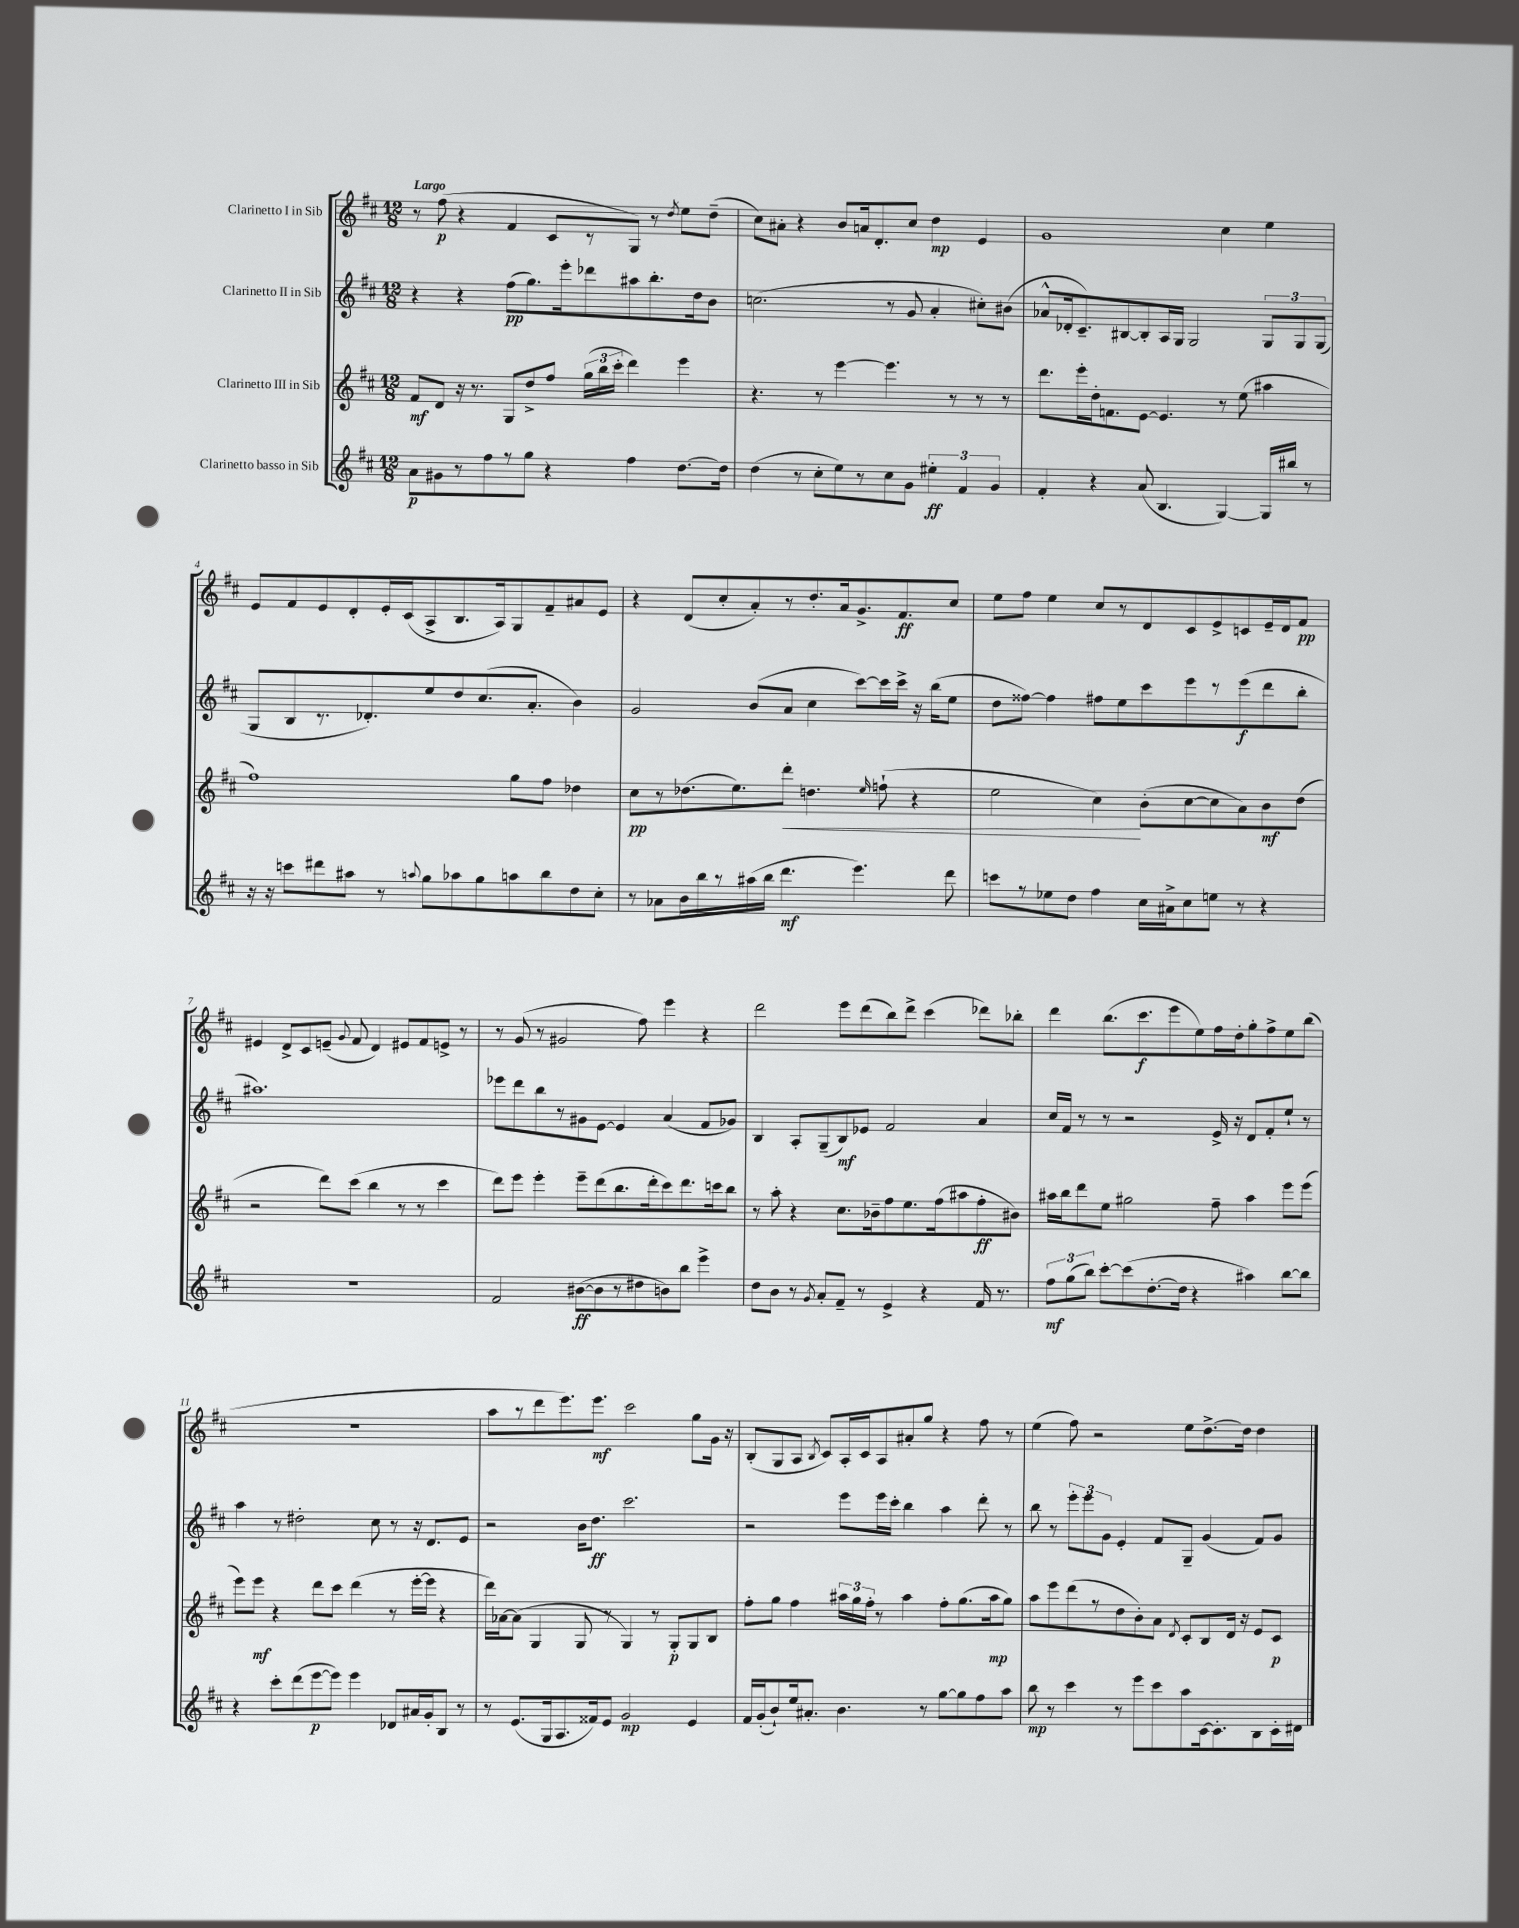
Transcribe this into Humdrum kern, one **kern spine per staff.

**kern	**kern	**kern	**kern
*staff4	*staff3	*staff2	*staff1
*clefG2	*clefG2	*clefG2	*clefG2
*k[f#c#]	*k[f#c#]	*k[f#c#]	*k[f#c#]
*M12/8	*M12/8	*M12/8	*M12/8
8a	8f#	4r	8r
8g#	8d	.	(8ff#
8r	16r	4r	4r
.	8.r	.	.
8ff#	.	.	.
8r	8G	(8ff#	4f#
8gg	8dd^	8.gg)	.
4r	8ff#	.	8c#
.	.	16eee'	.
.	(24gg	8ddd-	8r
.	24bb	.	.
.	24ccc#'	.	.
4ff#	4ddd)	8aa#	8G)
.	.	8.bb'	8r
.	.	.	8qdd
[8.dd	4eee	.	8ee
.	.	16dd	.
.	.	8b	(8dd~
16dd]	.	.	.
=	=	=	=
(4dd	4.r	(2.cc	8cc#)
.	.	.	8a#'
8r	.	.	4r
8cc#'	8r	.	.
8ee)	[4eee	.	8b
8r	.	.	16a
.	.	.	8.d'
8cc#	4.eee]	8r	.
8g	.	8g	8cc#
6ee#'	.	4a'	4dd
.	8r	.	.
6f#	.	.	.
.	8r	8cc#')	4e
6g	.	.	.
.	8r	(8b#	.
=	=	=	=
4f#'	8.ddd	8a-^^	1g
.	.	16d-'	.
.	16eee'	8.c#~)	.
4r	16dd'	.	.
.	8.f	.	.
.	.	[8B#	.
(8a	[8e	8B#']	.
4.B	4.e]	16A	.
.	.	16G	.
.	.	2G	.
[4G)	8r	.	4cc#
.	(8ee	.	.
16G]	4aa#	12G	4ee
16bb#	.	.	.
.	.	12G	.
8r	.	.	.
.	.	(12G	.
=	=	=	=
16r	1ff#)	8G	8e
16r	.	.	.
8ccc	.	8B	8f#
8ddd#	.	8.r	8e
8aa#	.	.	8d'
.	.	8.d-')	.
8r	.	.	16e'
.	.	.	(16c#
8qqaa	.	.	.
8gg	.	8ee	8A^
8aa-	.	8dd	8.B
8gg	.	(8.cc#	.
.	.	.	16A)
8aa	8gg	.	8G
.	.	8.a'	.
8bb	8ff#	.	8f#~
8dd	4dd-	4b)	8a#
8cc#'	.	.	8e
=	=	=	=
8r	8cc#	2g	4r
8a-	8r	.	.
16b	(8.dd-	.	(8d
16bb	.	.	.
8r	.	.	8cc#'
.	8.ee)	.	.
(16aa#	.	(8b	8a')
16bb	.	.	.
4.ddd	8ddd'	8a	8r
.	4.dd	4cc#	8.dd'
.	.	.	16a
4.eee)	.	[8ccc#)	8.g^
.	16qqee	.	.
.	(8ff`	16ccc#]	.
.	.	16ccc#^	8.f#
.	4r	16r	.
.	.	(16bb	.
8ddd	.	8ee	8cc#
=	=	=	=
8ccc	2ee	8dd	8ee
8r	.	[8ff##)	8ff#
8ee-	.	4ff##]	4ee
8dd	.	.	.
4ff#	4cc#)	8ff#	8cc#
.	.	8ee	8r
16cc#	(8b'	8ccc#	8d
16a#^	.	.	.
8cc#	[8cc#	8eee	8c#
8ee	8cc#]	8r	8e^
8r	8a)	(8eee	8c
4r	8b	8ddd	16e~
.	.	.	16d
.	(8dd	8bb'	8f#
=	=	=	=
1.r	2r	1.aa#)	4e#
.	.	.	8d^
.	.	.	8c#
.	8ddd)	.	(8e~
.	.	.	8qqg
.	(8ccc#	.	8f#
.	4bb	.	4d)
.	8r	.	8e#
.	8r	.	8f#
.	4ccc#	.	8e^
.	.	.	8r
=	=	=	=
2f#	8ddd)	8eee-	8r
.	8eee	8ddd	(8g
.	4eee'	8bb	8r
.	.	8r	2g#
([8b#	8eee~	8g#	.
8b#]	(8ddd	[8e	.
8r	8.bb	4e]	.
8dd#	.	.	8ff#)
.	16ddd'	.	.
8b)	8ccc#)	(4a	4eee
8bb	8.ddd	.	.
4eee^	.	8f#	4r
.	16ccc	.	.
.	8bb	8g-)	.
=	=	=	=
8dd	8r	4B	2ddd
8b	8aa'	.	.
8r	4r	8A'	.
8qg	.	.	.
8a'	.	(8G~	.
8f#~	8.cc#	8B)	8eee
8r	.	8e-	(8ddd
.	16b-~	.	.
4e^	8ff#	2f#	8bb)
.	8.ee	.	8ddd^
4r	.	.	(4ccc#
.	(16ff#	.	.
.	8aa#	.	.
16f#	8ff#'	4a	8ddd-)
8.r	.	.	.
.	8b#)	.	8bb-'
=	=	=	=
12ff#	16aa#	16cc#	4ddd
.	16bb	16f#	.
(12gg	.	.	.
.	8ddd	8r	.
12bb)	.	.	.
[8ccc#'	8ee	8r	(8.bb
(8ccc#]	2gg#	2r	.
.	.	.	8.ccc#
[8.dd'	.	.	.
.	.	.	8eee
16dd]	.	.	.
4r	.	.	8ee)
.	8ff#~	16e^	16ff#
.	.	16r	16dd'
4aa#)	4aa#	8d	8gg'
.	.	8f#'	8ff#^
[8bb	8eee	8ee`	8ee
8bb]	(8eee	8r	(8bb
=	=	=	=
4r	8eee)	4aa	1.r
.	8eee	.	.
8ccc#'	4r	8r	.
(8ddd	.	2dd#'	.
[8eee	8ddd	.	.
8eee])	8ccc#	.	.
4eee	(4ddd	.	.
.	.	8cc#	.
8d-	8r	8r	.
16a#	[16eee'	16r	.
16g'	16eee]	8.d	.
8B	4r	.	.
8r	.	8e	.
=	=	=	=
8r	16ddd)	2r	8aa
.	[16a-	.	.
(8.e	(8a-]	.	8r
.	4G	.	8ddd
16G	.	.	.
8.A	.	.	8.eee)
.	8G	16b	.
16f##)	.	8.dd	8.eee
8e	8r	.	.
2g	4G)	2.ccc#	2ccc#
.	8r	.	.
.	8G'	.	.
4e	8G	.	8gg
.	8B	.	16g
.	.	.	16r
=	=	=	=
16f#	8ff#'	2r	(8B'
(16g'	.	.	.
8b`)	8gg	.	8G
16ee	4ff#	.	8A
8.a#'	.	.	.
.	.	.	8qB
.	.	.	8c#)
4.b	24aa#	8eee	16A'
.	24gg	.	.
.	.	.	16c#
.	24ff#'	.	.
.	8r	16eee	8A
.	.	16ccc#'	.
.	4aa#	4bb	8a#'
8r	.	.	8gg
[8gg	8ff#'	4aa	4r
8gg]	(8.gg	.	.
8ff#	.	8ddd'	8ff#
.	16aa#	.	.
8aa	8gg)	8r	8r
=	=	=	=
8bb	8aa	8bb	(4ee
8r	8eee	8r	.
4ccc#	(8ddd	12eee'	8ff#)
.	.	12eee	.
.	8r	.	2r
.	.	12g	.
8r	8dd	4e'	.
8eee	8b')	.	.
8ccc#	8a	8f#	.
.	8qd	.	.
8aa	8c#'	8G~	8ee
[16c#	8B	(4g	[8.dd^
8.c#']	.	.	.
.	16d	.	.
.	16r	.	16dd]
8B	8e	8f#)	4dd
16c#'	8c#	8g	.
16d#	.	.	.
==	==	==	==
*-	*-	*-	*-
